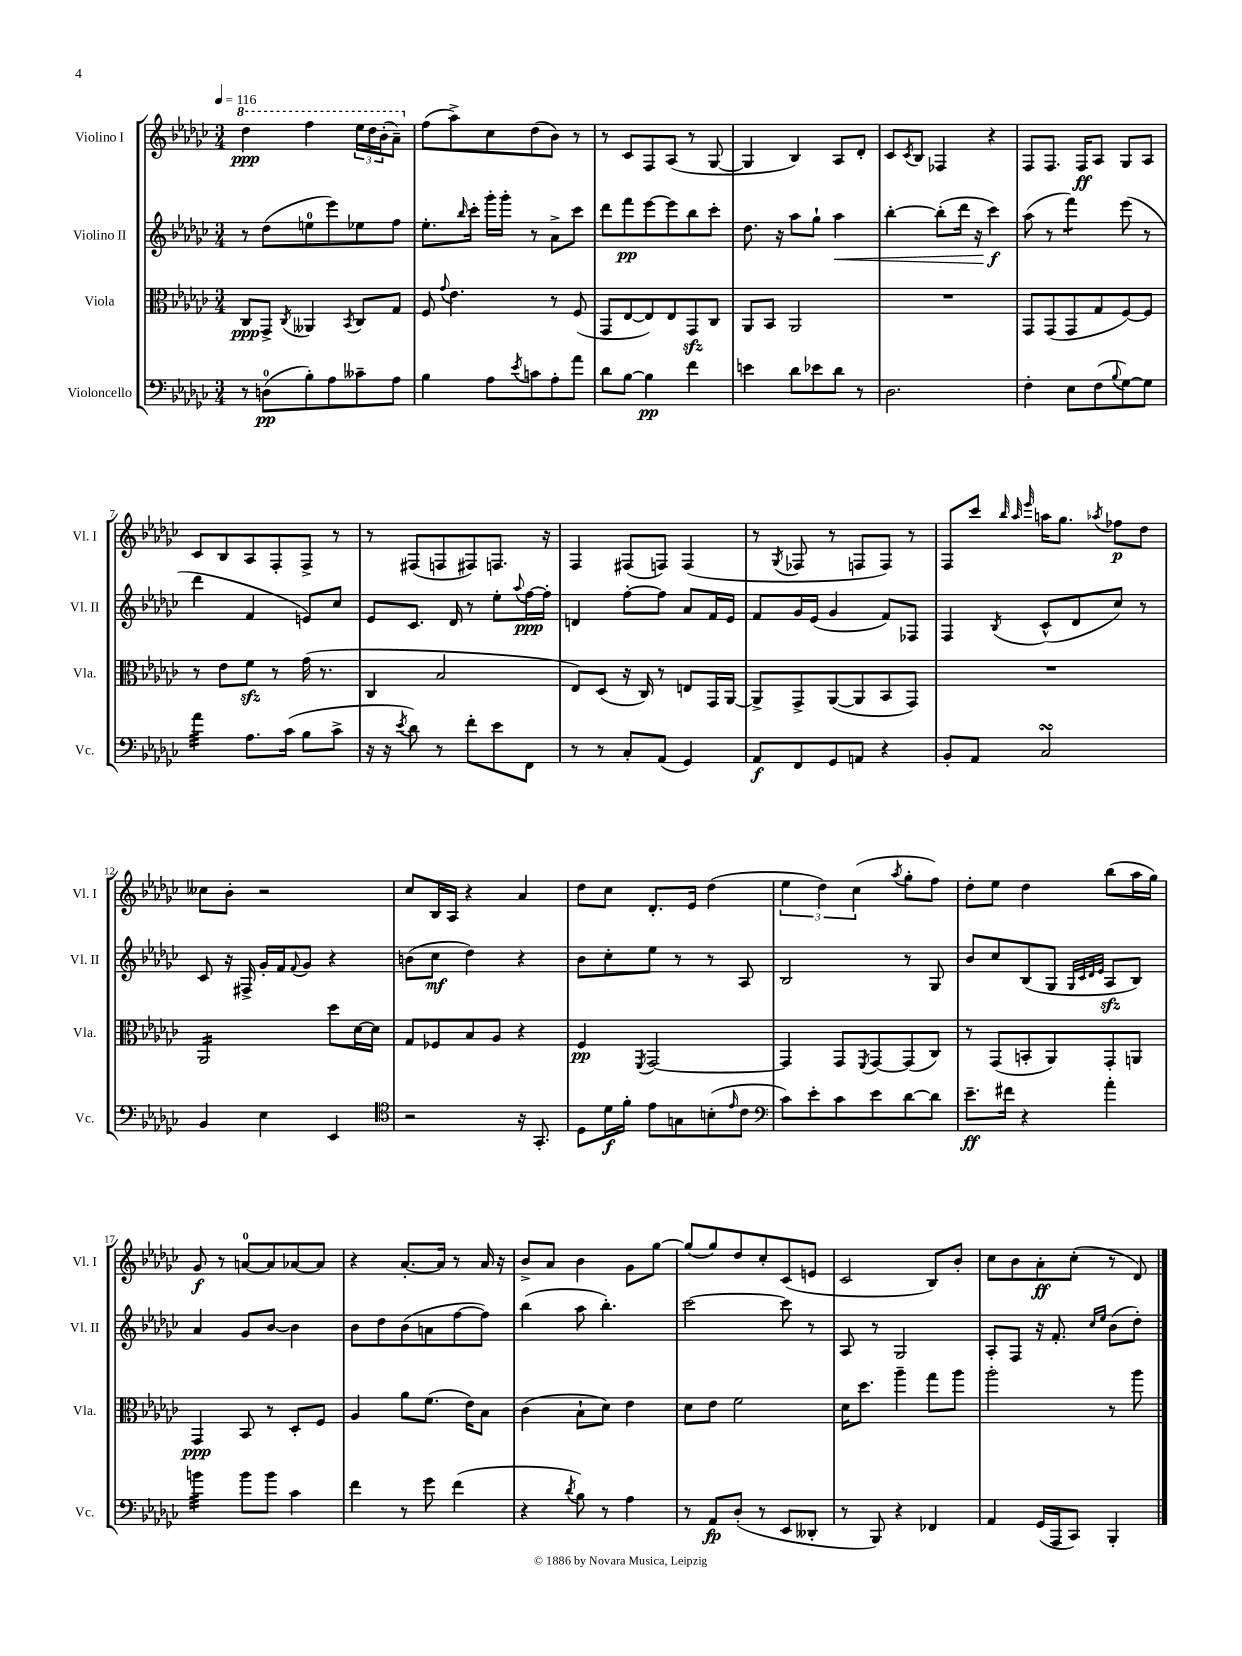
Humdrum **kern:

**kern	**kern	**kern	**kern
*staff4	*staff3	*staff2	*staff1
*clefF4	*clefC3	*clefG2	*clefG2
*k[b-e-a-d-g-c-]	*k[b-e-a-d-g-c-]	*k[b-e-a-d-g-c-]	*k[b-e-a-d-g-c-]
*M3/4	*M3/4	*M3/4	*M3/4
*MM116	*MM116	*MM116	*MM116
8r	8C-/L	8r	4ddd-\
(8D\L	8GG-^/J	(8dd-\L	.
.	8qC-/	.	.
8B-'\)	4AA--/	8ee\	4fff\
8A-\	.	8eee-\)	.
.	8qBB-/	.	.
8c--~\	8C-/L	8ee-\	24eee-\LL
.	.	.	24ddd-\
.	.	.	(24bb-'\J
8A-\J	8G-/J	8ff\J	8aa-~\J)
=	=	=	=
4B-\	8F/	8.ee-'\L	(8ff\L
.	8qqg-/	.	.
.	4.e-\	.	8aa-^\)
.	.	16qqbb-/	.
.	.	16ccc-'\Jk	.
8A-\L	.	16ggg-'\LL	8cc-\
.	.	16ggg-'\JJ	.
8qe-/	.	.	.
8c\	.	8r	(8dd-\
8A-'\	8r	8a-^\L	8b-\J)
8a-\J	(8F/	8ccc-\J	8r
=	=	=	=
8d-\L	8GG-/L	8ddd-\L	8r
[8B-\J	[8E-/	8fff\	8c-/L
4B-\]	8E-/])	[8eee-\	8F/
.	8E-/	8eee-\]	(8A-/J
4f\	8GG-/	8bb-\	8r
.	8C-/J	8ccc-'\J	[8G-/
=	=	=	=
4e\	8AA-/L	8.dd-\	4G-/]
.	8BB-/J	.	.
.	.	16r	.
8d-\L	2AA-/	8aa-\L	4B-/)
8e-\	.	8gg-`\J	.
8d-\J	.	4aa-\	8A-/L
8r	.	.	8d-'/J
=	=	=	=
2.D-\	2.r	[4bb-'\	8c-/L
.	.	.	8qc-/
.	.	.	8B-/J
.	.	(8bb-'\]L	4F-/
.	.	16ddd-\Jk	.
.	.	16r	.
.	.	4ccc-\)	4r
=	=	=	=
4F'\	8GG-/L	(8aa-\	8F/L
.	(8GG-/	8r	8.F/J
8E-\L	8GG-/	4fff\)	.
.	.	.	16F/LK
(8F\	8G-/	.	8A-/J
8qqB-/	.	.	.
[8G-\)	[8F/)	(8eee-\	8G-/L
8G-\]J	8F/]J	8r	8A-/J
=	=	=	=
4a-\	8r	4ddd-\	8c-/L
.	8e-\L	.	8B-/
8.A-\L	8f\J	4f/	8A-/
.	8r	.	8F'/
(16c-\Jk	.	.	.
8B-\L	(16g-\	8e/L)	8F^/J
.	8.r	.	.
8c-^\J	.	8cc-/J	8r
=	=	=	=
16r	4C-/	8e-/L	8r
16r	.	.	.
8qe-/	.	.	.
8d-\)	.	8.c-/J	(8F#/L
8r	2B-/	.	8F/
.	.	16d-/	.
8f'\L	.	8r	8F#/)
8e-\	.	8ee-'\L	8.F/J
.	.	8qqaa-/	.
8FF\J	.	[16ff\L	.
.	.	16ff'\]JJ	16r
=	=	=	=
8r	8E-/L)	4d/	4F/
8r	(8D-/J	.	.
8C-'/L	16r	[8ff'\L	(8F#/L
.	16C-/)	.	.
(8AA-/J	8r	8ff\]J	8F/J)
4GG-/)	8E/L	8a-/L	(4F/
.	16GG-/L	16f/L	.
.	[16AA-/JJ	16e-/JJ	.
=	=	=	=
8AA-/L	8AA-^/]L	8f/L	8r
.	.	.	8qG-/
8FF/	8GG-^/	16g-/L	8F-/
.	.	(16e-/JJ	.
8GG-/	([8AA-/	4g-/	8r
8AA/J	8AA-/]	.	8F/L
4r	8BB-/	8f/L)	8F/J)
.	8GG-/J)	8F-/J	8r
=	=	=	=
8BB-'/L	2.r	4F/	8F/L
8AA-/J	.	.	8ccc-/J
.	.	.	32qqbb-/
.	.	.	32qqaa-/
.	.	8qB-/	32qqeee-/
2C-/	.	(8c-^^/L	16aa\LK
.	.	.	8.gg-\J
.	.	8d-/	.
.	.	.	8qaa-/
.	.	8cc-/J)	8ff-\L
.	.	8r	8dd-\J
=	=	=	=
4BB-/	2AA-/	8c-/	8cc--\L
.	.	16r	8b-'\J
.	.	16F#^/	.
4E-\	.	16g-'/LL	2r
.	.	16f/J	.
.	.	8qqf/	.
.	.	8g-/J	.
4EE-/	8dd-\L	4r	.
.	[16d-\L	.	.
.	16d-\]JJ	.	.
=	=	=	=
*clefC4	*	*	*
2r	8G-/L	(8b\L	8cc-/L
.	8F-/	8cc-\J	16B-/L
.	.	.	16A-/JJ
.	8B-/	4dd-\)	4r
.	8A-/J	.	.
16r	4r	4r	4a-/
8.GG-'/	.	.	.
=	=	=	=
8D-\L	4F/	8b-\L	8dd-\L
16d-\L	.	8cc-'\	8cc-\J
16f'\JJ	.	.	.
.	8qFF/	.	.
8e-\L	[2GG-/	8ee-\J	8.d-'/L
8G\	.	8r	.
.	.	.	16e-/Jk
(8B'\	.	8r	(4dd-\
16qqe-/	.	.	.
8c-\J	.	8A-/	.
=	=	=	=
*clefF4	*	*	*
8c-\L)	4GG-/]	2B-/	6ee-\
8e-'\	.	.	.
.	.	.	6dd-\)
8c-\	8GG-/L	.	.
.	.	.	(6cc-\
.	8qFF/	.	.
8e-\	[8GG-/	.	.
.	.	.	8qaa-/
[8d-\	(8GG-/]	8r	8gg-'\L
8d-\]J	8C-/J)	8G-/	8ff\J)
=	=	=	=
8.e-~\L	8r	8b-/L	8dd-'\L
.	(8GG-/L	8cc-/	8ee-\J
16f#\Jk	.	.	.
4r	8BB'/	(8B-/	4dd-\
.	8AA-/)	8G-/J	.
.	.	32qqG-/LLL	.
.	.	32qqc-/	.
.	.	32qqd-/	.
.	.	32qqe-/JJJ	.
4a-'\	8GG-'/	8A-/L	(8bb-\L
.	8AA/J	8B-/J)	16aa-\L
.	.	.	16gg-\JJ)
=	=	=	=
4b\	4GG-/	4a-/	8g-/
.	.	.	8r
8b\L	8BB-/	8g-/L	[8a/L
8b\J	8r	[8b-/J	8a/]
4c-\	8D-'/L	4b-\]	[8a-/
.	8F/J	.	8a-/]J
=	=	=	=
4f\	4A-/	8b-\L	4r
.	.	8dd-\	.
8r	8a-\L	(8b-\	[8.a-'/L
8g-\	(8.f\J	8a\	.
.	.	.	16a-/]Jk
(4f\	.	[8ff\	8r
.	16e-\LK)	.	.
.	8B-\J	8ff\]J)	16a-/
.	.	.	16r
=	=	=	=
4r	(4c-\	(4bb-\	8b-^/L
.	.	.	8a-/J
8qd-/	.	.	.
8B-\)	8B-`\L	8aa-\	4b-\
8r	8d-\J)	4.bb-'\)	.
4A-\	4e-\	.	8g-\L
.	.	.	[8gg-\J
=	=	=	=
8r	8d-\L	[2ccc-\	(8gg-/]L
8AA-/L	8e-\J	.	8gg-/)
(8D-'/J	2f\	.	8dd-/
8r	.	.	8cc-'/
8EE-/L	.	8ccc-\]	(8c-/
8DD--'/J	.	8r	8e/J
=	=	=	=
8r	16d-\LK	8A-/	2c-/
.	8.dd-\J	.	.
8BBB-/)	.	8r	.
4r	4aa-~\	2G-/	.
4FF-/	8gg-\L	.	8B-/L)
.	8aa-\J	.	8b-'/J
=	=	=	=
4AA-/	2aa-'\	8A-'/L	8cc-\L
.	.	8F/J	8b-\
(16GG-/LL	.	16r	8a-'\
16AAA-/J	.	8.f'/	.
8CC-/J)	.	.	(8cc-'\J
.	.	16qqcc-/LL	.
.	.	16qqee-/JJ	.
4BBB-'/	8r	(8b-\L	8r
.	8aa-\	8dd-'\J)	8d-/)
==	==	==	==
*-	*-	*-	*-
